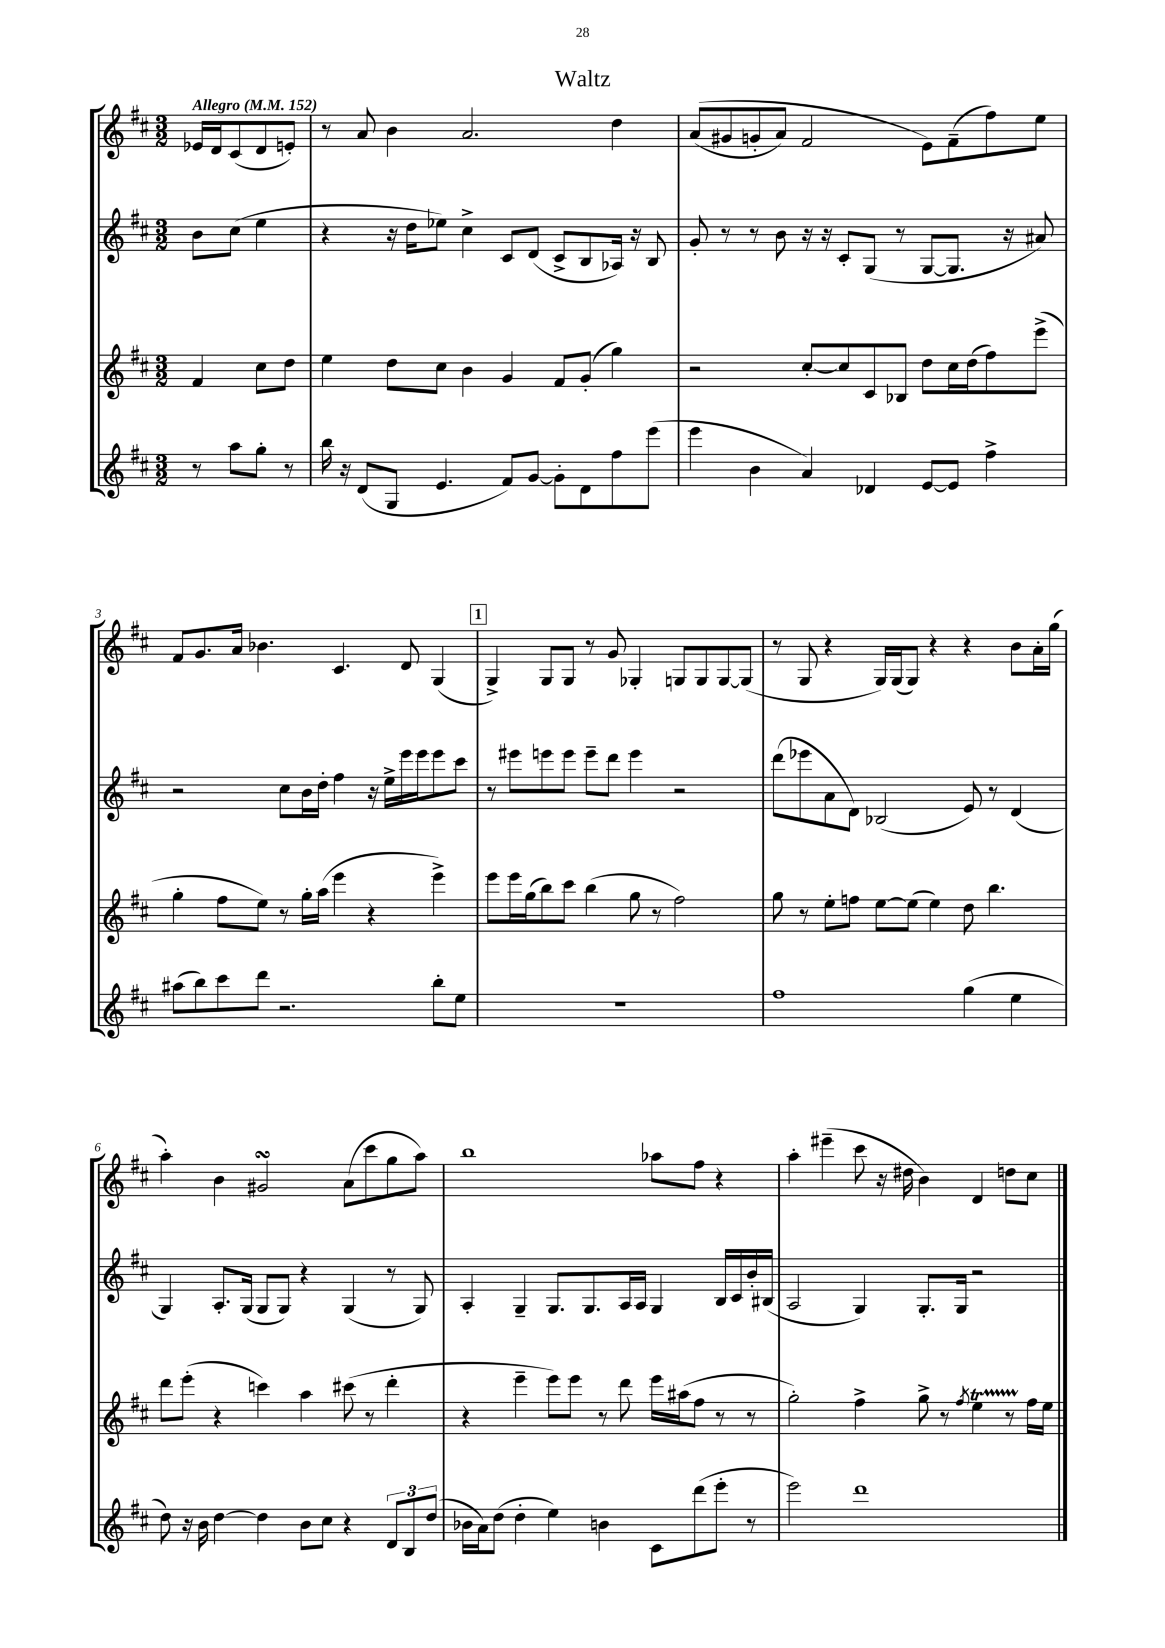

**kern	**kern	**kern	**kern
*staff4	*staff3	*staff2	*staff1
*clefG2	*clefG2	*clefG2	*clefG2
*k[f#c#]	*k[f#c#]	*k[f#c#]	*k[f#c#]
*M3/2	*M3/2	*M3/2	*M3/2
*MM152	*MM152	*MM152	*MM152
8r	4f#/	8b\L	16e-/LL
.	.	.	16d/J
8aa\L	.	(8cc#\J	(8c#/
8gg'\J	8cc#\L	4ee\	8d/
8r	8dd\J	.	8e'/J)
=	=	=	=
16bb\	4ee\	4r	8r
16r	.	.	.
(8d/L	.	.	8a/
8G/J	8dd\L	16r	4b\
.	.	16dd\LK	.
4.e/	8cc#\J	8ee-\J)	.
.	4b\	4cc#^\	2.a/
8f#/L)	4g/	8c#/L	.
[8g/J	.	(8d/J	.
8g'\]L	8f#/L	8c#^/L	.
8d\	(8g'/J	8B/	.
8ff#\	4gg\)	16A-/Jk)	4dd\
.	.	16r	.
(8eee\J	.	8B/	.
=	=	=	=
4eee\	2r	8g'/	&((8a/L
.	.	8r	8g#/
4b\	.	8r	8g'/
.	.	8b\	8a/J)
4a/)	[8cc#'/L	16r	2f#/
.	.	16r	.
.	8cc#/]	8c#'/L	.
4d-/	8c#/	(8G/J	.
.	8B-/J	8r	.
[8e/L	8dd\L	[8G/L	8e\L&)
8e/]J	16cc#\L	8.G/]J	(8f#~\
.	(16dd\J	.	.
4ff#^\	8ff#\)	.	8ff#\)
.	.	16r	.
.	(8eee^\J	8a#/)	8ee\J
=	=	=	=
(8aa#\L	4gg'\	2r	8f#/L
8bb\)	.	.	8.g/
8ccc#\	8ff#\L	.	.
.	.	.	16a/Jk
8ddd\J	8ee\J)	.	4.b-\
2.r	8r	8cc#\L	.
.	16gg'\LL	16b\L	.
.	(16aa\JJ	16dd'\JJ	.
.	4eee\	4ff#\	4.c#/
.	4r	16r	.
.	.	16ee^\LL	.
.	.	16eee\	8d/
.	.	16eee\J	.
8bb'\L	4eee^\)	8eee\	(4G/
8ee\J	.	8ccc#\J	.
=	=	=	=
1.r	8eee\L	8r	4G^/)
.	16eee\L	8eee#\L	.
.	(16gg\J	.	.
.	8bb\)	8eee\	8G/L
.	8ccc#\J	8eee\J	8G/J
.	(4bb\	8eee~\L	8r
.	.	8ddd\J	8g/
.	8gg\	4eee\	4G-'/
.	8r	.	.
.	2ff#\)	2r	8G/L
.	.	.	8G/
.	.	.	[8G/
.	.	.	(8G/]J
=	=	=	=
1ff#	8gg\	(8ddd\L	8r
.	8r	8eee-\	8G/
.	8ee'\L	8a\	4r
.	8ff\J	8d\J)	.
.	[8ee\L	(2B-/	16G/LL)
.	.	.	(16G/J
.	(8ee\]J	.	8G/J)
.	4ee\)	.	4r
(4gg\	8dd\	8e/)	4r
.	4.bb\	8r	.
4ee\	.	(4d/	8b\L
.	.	.	16a'\L
.	.	.	(16gg\JJ
=	=	=	=
8dd\)	8ddd\L	4G/)	4aa'\)
16r	(8eee'\J	.	.
16b\	.	.	.
[4dd\	4r	8.A'/L	4b\
.	.	(16G/Jk	.
4dd\]	4ccc\)	8G/L	2g#/
.	.	8G/J)	.
8b\L	4aa\	4r	.
8cc#\J	.	.	.
4r	(8ccc#\	(4G/	(8a\L
.	8r	.	8ccc#\
12d/L	4ddd'\	8r	8gg\
12B/	.	.	.
.	.	8G/)	8aa\J)
(12dd/J	.	.	.
=	=	=	=
16b-\LL	4r	4A'/	1bb
16a\J)	.	.	.
(8dd\J	.	.	.
4dd'\	4eee~\	4G~/	.
4ee\)	8eee\L)	8.G/L	.
.	8eee\J	.	.
.	.	8.G/	.
4b\	8r	.	.
.	8ddd\	16A/L	.
.	.	16A/JJ	.
8c#\L	16eee\LL	4G/	8aa-\L
.	(16aa#\J	.	.
(8ddd\	8ff#\J	.	8ff#\J
8eee'\J	8r	16B/LL	4r
.	.	16c#/	.
8r	8r	16b'/	.
.	.	(16B#/JJ	.
=	=	=	=
2eee\)	2gg'\)	2A/	4aa'\
.	.	.	(4eee#~\
1ddd	4ff#^\	4G/)	8ccc#\
.	.	.	16r
.	.	.	16dd#\
.	8gg^\	8.G'/L	4b\)
.	8r	.	.
.	.	16G/Jk	.
.	8qff#/	.	.
.	4ee\	2r	4d/
.	8r	.	8dd\L
.	16ff#\LL	.	8cc#\J
.	16ee\JJ	.	.
==	==	==	==
*-	*-	*-	*-
